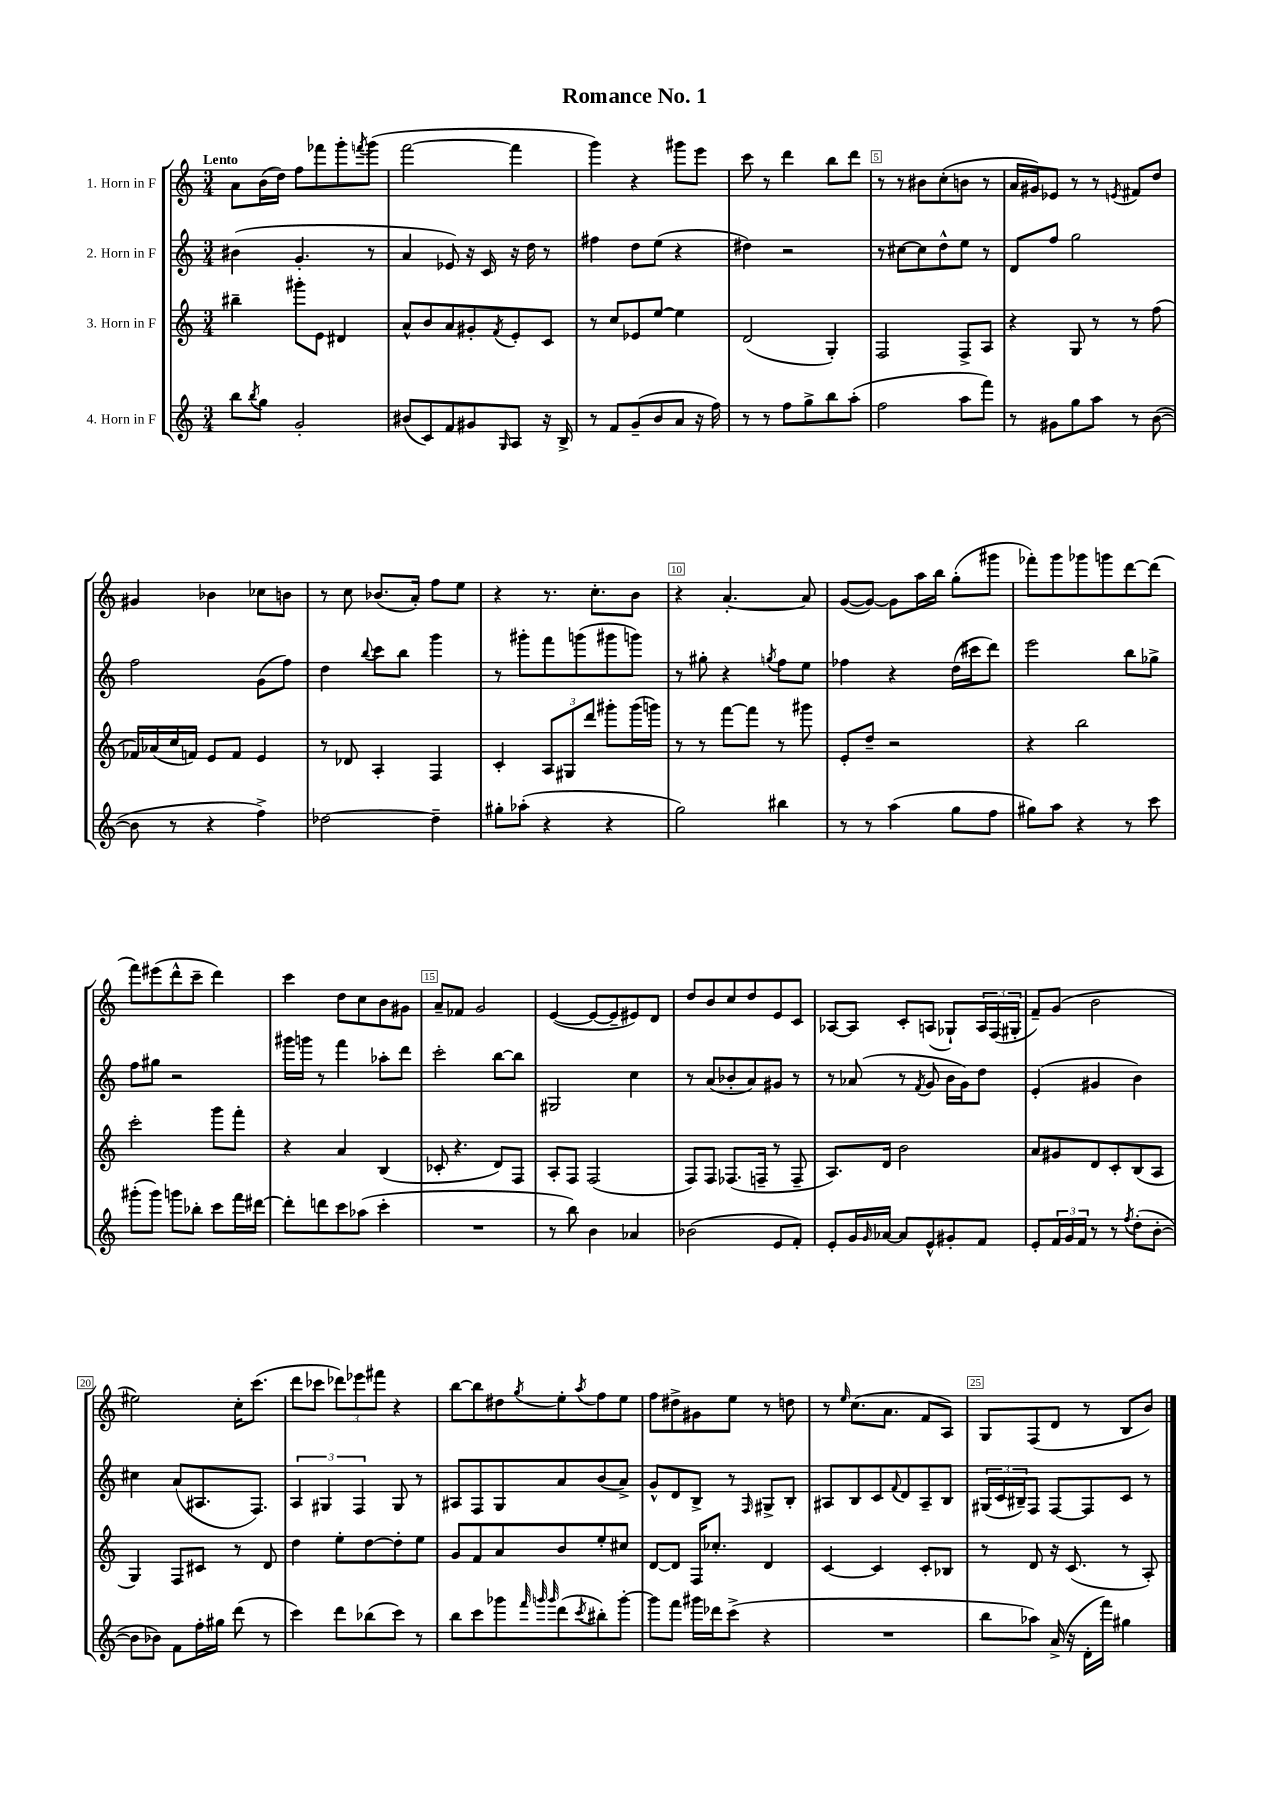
\header { title = "Romance No. 1" }
<<
\new StaffGroup <<
\new Staff = "s0" \with { instrumentName = "1. Horn in F" } {
    \clef treble \key c \major \numericTimeSignature \time 3/4 \tempo "Lento"
    a'8 b'16( d''16) f''8 fes'''8 g'''8-. \acciaccatura { f'''8 } g'''8( |
    f'''2~ f'''4 |
    g'''4) r4 gis'''8 e'''8 |
    c'''8 r8 d'''4 b''8 d'''8 |
    r8 r8 bis'8 c''8-.( b'8 r8 |
    a'16 gis'16) ees'8 r8 r8 \acciaccatura { e'8 } fis'8 d''8 |
    gis'4 bes'4 ces''8 b'8 |
    r8 c''8 bes'8.( a'16-.) f''8 e''8 |
    r4 r8. c''8.-. b'8 |
    r4 a'4.~-. a'8 |
    g'8~( g'8~) g'8 a''16 b''16 g''8-.( gis'''8 |
    fes'''8-.) g'''8 ges'''8 g'''8 d'''8~ d'''8( |
    f'''8) eis'''8( d'''8-^ c'''8-- d'''4) |
    c'''4 d''8 c''8 b'8 gis'8 |
    a'8-- fes'8 g'2 |
    e'4~( e'8~ e'8-- eis'8) d'8 |
    d''8 b'8 c''8 d''8 e'8 c'8 |
    aes8~ aes8 c'8-. a8( ges8-!) \tuplet 3/2 { a16 f16( gis16-. } |
    f'8--) g'8( b'2 |
    eis''2) c''16-. c'''8.( |
    d'''8 ces'''8 \tuplet 3/2 { des'''8) ees'''8 fis'''8 } r4 |
    b''8~ b''8 dis''8 \acciaccatura { g''8 } e''8-. \acciaccatura { a''8 } f''8 e''8 |
    f''8 dis''8-> gis'8 e''8 r8 d''8 |
    r8 \grace { e''16 } c''8.( a'8. f'8 a8) |
    g8 f8( d'8 r8 b8 b'8) \bar "|." |
}
\new Staff = "s1" \with { instrumentName = "2. Horn in F" } {
    \clef treble \key c \major \numericTimeSignature \time 3/4
    bis'4( g'4.-. r8 |
    a'4 ees'8) r16 c'16 r16 d''16 r8 |
    fis''4 d''8 e''8( r4 |
    dis''4) r2 |
    r8 cis''8~ cis''8 d''8-^ e''8 r8 |
    d'8 f''8 g''2 |
    f''2 g'8( f''8) |
    d''4 \appoggiatura { b''8 } c'''8 b''8 g'''4 |
    r8 gis'''8-. f'''8 g'''8( gis'''8 g'''8) |
    r8 gis''8-. r4 \acciaccatura { g''8 } f''8 e''8 |
    fes''4 r4 d''16( cis'''16 d'''8) |
    e'''2 b''8 ges''8-> |
    f''8 gis''8 r2 |
    gis'''16 g'''16 r8 f'''4 aes''8-. d'''8 |
    c'''2-. b''8~ b''8 |
    gis2 c''4 |
    r8 a'8( bes'8-. a'8) gis'8 r8 |
    r8 aes'8( r8 \acciaccatura { f'8 } g'8 b'16 g'16) d''8 |
    e'4-.( gis'4 b'4) |
    cis''4 a'8( ais8. f8.) |
    \tuplet 3/2 { a4 gis4 f4 } gis8 r8 |
    ais8 f8 g8 a'8 b'8( a'8->) |
    g'8-^ d'8 b8-> r8 \grace { f16 } gis8-> b8-. |
    ais8 b8 c'8 \appoggiatura { f'8 } d'8 ais8-- b8 |
    \tuplet 3/2 { gis16( c'16 bis16--) } f8 f8~ f8 c'8 r8 \bar "|." |
}
\new Staff = "s2" \with { instrumentName = "3. Horn in F" } {
    \clef treble \key c \major \numericTimeSignature \time 3/4
    bis''4-- gis'''8-. e'8 dis'4 |
    a'8-^ b'8 a'8 gis'8-. \acciaccatura { f'8 } e'8-. c'8 |
    r8 c''8 ees'8 e''8~ e''4 |
    d'2( g4-.) |
    f2 f8-> a8 |
    r4 g8 r8 r8 f''8( |
    fes'16) aes'16( c''16 f'16) e'8 f'8 e'4 |
    r8 des'8 a4-. f4 |
    c'4-. \tuplet 3/2 { a8 gis8 d'''8 } gis'''8-. gis'''16( g'''16) |
    r8 r8 f'''8~ f'''8 r8 gis'''8 |
    e'8-. d''8-- r2 |
    r4 b''2 |
    c'''2-. g'''8 f'''8-. |
    r4 a'4 b4( |
    ces'8-. r4. d'8) f8 |
    a8-. f8 f2( |
    f8) f8 fes8.( f16-- r8 f8-- |
    a8.) d'16 b'2 |
    a'8 gis'8 d'8 c'8-. b8( a8 |
    g4) f8 cis'8 r8 d'8 |
    d''4 e''8-. d''8~ d''8-. e''8 |
    g'8 f'8 a'8 b'8 e''8-. cis''8 |
    d'8~ d'8 f16 ces''8.-. d'4 |
    c'4~ c'4 c'8-. bes8 |
    r8 d'8 r16 c'8.( r8 a8-.) \bar "|." |
}
\new Staff = "s3" \with { instrumentName = "4. Horn in F" } {
    \clef treble \key c \major \numericTimeSignature \time 3/4
    b''8 \acciaccatura { b''8 } g''8 g'2-. |
    bis'8( c'8) f'8 gis'8 \grace { g16 } a8 r16 b16-> |
    r8 f'8 g'8--( b'8 a'8 r16 f''16) |
    r8 r8 f''8 g''8-> b''8 a''8-.( |
    f''2 a''8 f'''8) |
    r8 gis'8 g''8 a''8 r8 b'8~( |
    b'8 r8 r4 f''4->) |
    des''2~ des''4-- |
    gis''8-. aes''8-.( r4 r4 |
    g''2) bis''4 |
    r8 r8 a''4( g''8 f''8 |
    gis''8) a''8 r4 r8 c'''8 |
    gis'''8-.( gis'''8) g'''8 bes''8-. c'''8 f'''16 dis'''16~ |
    dis'''8-. d'''8 c'''8 aes''8( c'''4-. |
    R2. |
    r8 b''8) b'4 aes'4 |
    bes'2( e'8 f'8-.) |
    e'8-. g'16 \grace { g'16 } aes'16~ aes'8 e'8-^ gis'8-. f'8 |
    e'8-. \tuplet 3/2 { f'16 g'16 f'16 } r8 r8 \acciaccatura { f''8 } d''8-.( b'8~-. |
    b'8 bes'8) f'8 f''16-. gis''16 d'''8( r8 |
    c'''4) d'''8 bes''8( c'''8) r8 |
    b''8 c'''8 ges'''8 \grace { f'''32 g'''32 g'''32 } d'''8( \acciaccatura { c'''8 } bis''8-.) g'''8~-. |
    g'''8 f'''8 gis'''16 des'''16 c'''8->( r4 |
    R2. |
    b''8 aes''8) a'16->( r16 d'16-. f'''16) gis''4 \bar "|." |
}
>>
>>
\layout { \context { \Score \override BarNumber.break-visibility = ##(#f #t #t) barNumberVisibility = #(every-nth-bar-number-visible 5) \override BarNumber.stencil = #(make-stencil-boxer 0.1 0.3 ly:text-interface::print) } }
